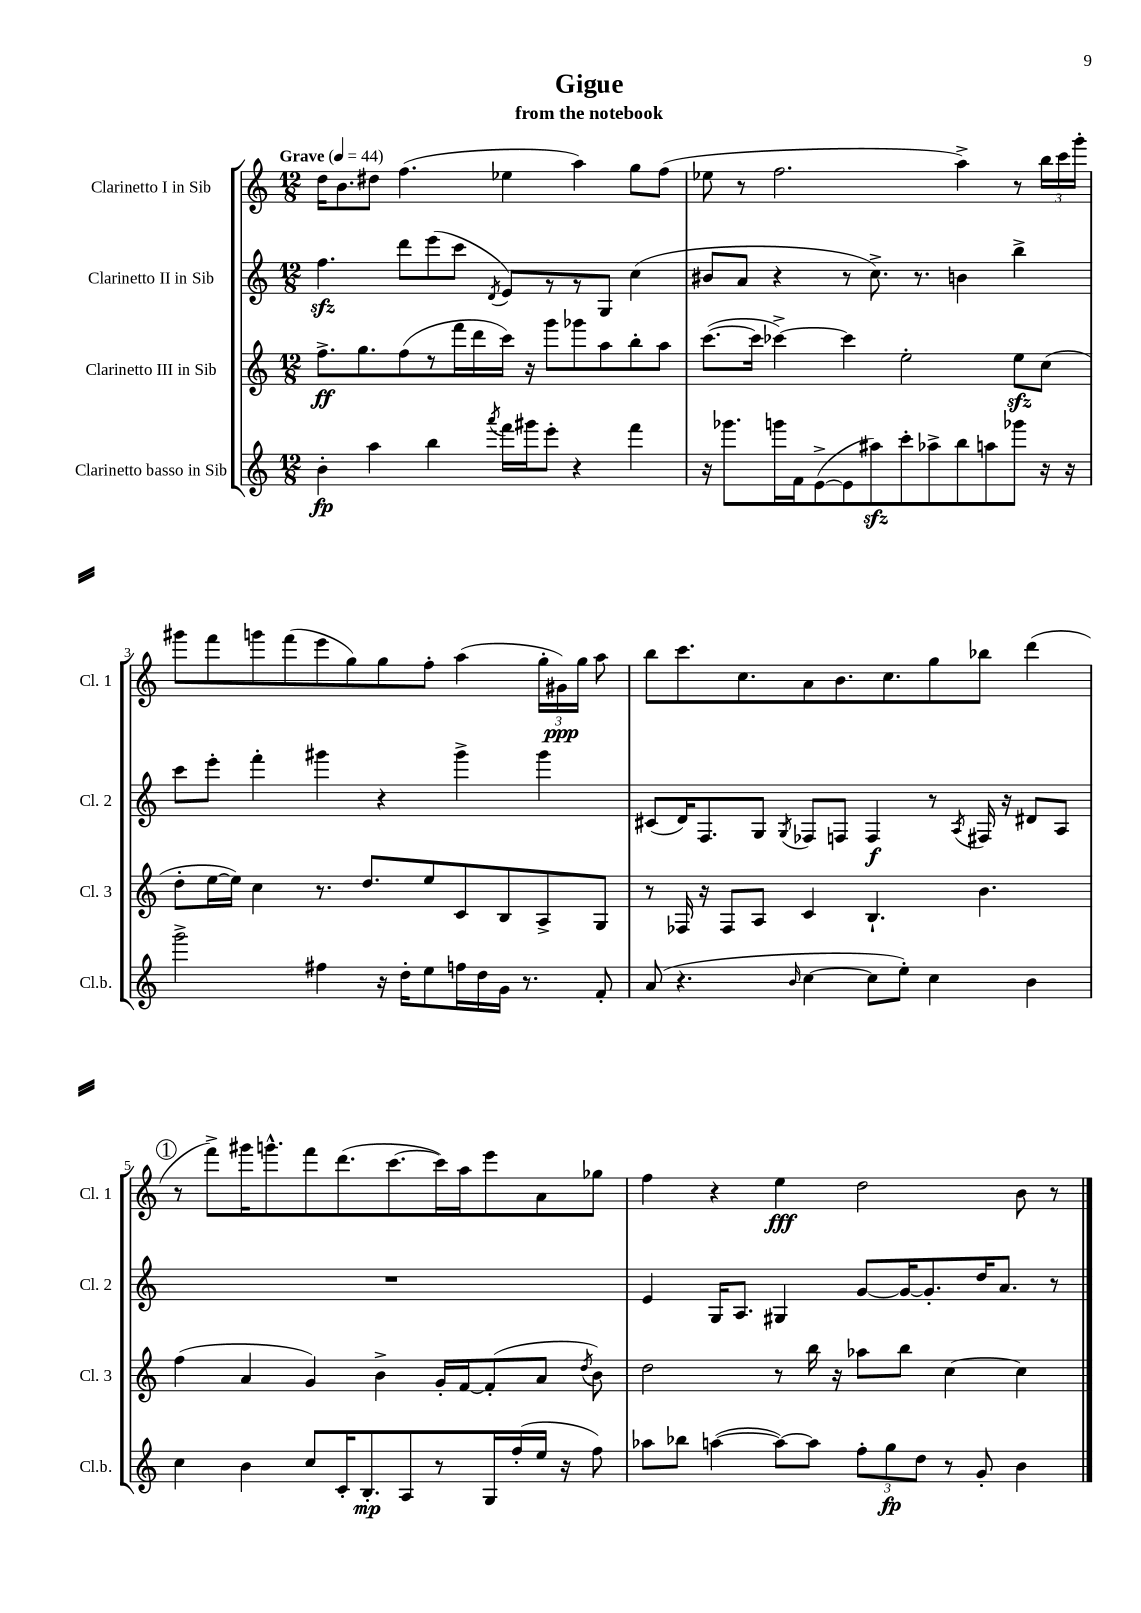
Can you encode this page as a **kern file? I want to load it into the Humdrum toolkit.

**kern	**kern	**kern	**kern
*staff4	*staff3	*staff2	*staff1
*clefG2	*clefG2	*clefG2	*clefG2
*k[]	*k[]	*k[]	*k[]
*M12/8	*M12/8	*M12/8	*M12/8
*MM44	*MM44	*MM44	*MM44
4b'\	8.ff^\L	4.ff\	16dd\LK
.	.	.	8.b\
.	8.gg\	.	.
4aa\	.	.	8dd#\J
.	(8ff\	8ddd\L	(4.ff\
4bb\	8r	(8eee\	.
.	16fff\L	8ccc\J	.
.	16ddd\	.	.
8qaaa/	.	8qd/	.
16fff\LL	16ccc\JJ)	8e/L)	4ee-\
16ggg#\J	16r	.	.
8eee'\J	8ggg\L	8r	.
4r	8ggg-\	8r	4aa\)
.	8aa\	8G/J	.
4fff\	8bb'\	(4cc\	8gg\L
.	8aa\J	.	(8ff\J
=	=	=	=
16r	([8.ccc\L	8b#/L	8ee-\
8.ggg-\L	.	.	.
.	.	8a/J	8r
.	16ccc\]Jk	.	.
16ggg\L	[4ccc-^\)	4r	2.ff\
16f\J	.	.	.
([8e^\	.	.	.
8e\]	4ccc-\]	8r	.
8aa#\)	.	8.cc^\)	.
8ccc'\	2ee'\	.	.
.	.	8.r	.
8aa-^\	.	.	.
8bb\	.	4b\	4aa^\)
8aa\	.	.	.
8ggg-\J	8ee\L	4bb^\	8r
16r	(8cc\J	.	24bb\LL
.	.	.	24ccc\
16r	.	.	.
.	.	.	24ggg'\JJ
=	=	=	=
2ggg^\	8dd'\L	8ccc\L	8ggg#\L
.	[16ee\L	8eee'\J	8fff\
.	16ee\]JJ)	.	.
.	4cc\	4fff'\	8ggg\
.	.	.	(8fff\
4ff#\	8.r	4ggg#\	8eee\
.	.	.	8gg\)
.	8.dd/L	.	.
16r	.	4r	8gg\
16dd'\LK	.	.	.
8ee\	8ee/	.	8ff'\J
16ff\L	8c/	4ggg#^\	(4aa\
16dd\	.	.	.
16g\JJ	8B/	.	.
8.r	.	.	.
.	8A^/	4ggg#\	24gg'\LL
.	.	.	24g#\)
.	.	.	24gg\JJ
8f'/	8G/J	.	8aa\
=	=	=	=
(8a/	8r	(8c#/L	8bb\L
4.r	16F-/	16d/K)	8.ccc\
.	16r	8.F/	.
.	8F-/L	.	.
.	.	.	8.cc\
.	8A/J	8G/J	.
16qqb/	.	8qG/	.
[4cc\	4c/	8F-/L	8a\
.	.	8F/J	8.b\
8cc\]L	4.B`/	4F/	.
.	.	.	8.cc\
8ee'\J)	.	.	.
4cc\	.	8r	8gg\
.	.	8qA/	.
.	4.b\	16F#/	8bb-\J
.	.	16r	.
4b\	.	8d#/L	(4ddd\
.	.	8A/J	.
=	=	=	=
4cc\	(4ff\	1.r	8r
.	.	.	8fff^\L)
4b\	4a/	.	16ggg#\K
.	.	.	8.ggg^^\
8cc/L	4g/)	.	8fff\
16c'/K	.	.	(8.ddd\
8.B'/	.	.	.
.	4b^\	.	.
.	.	.	[8.ccc\
8A/	.	.	.
8r	16g'/LL	.	16ccc\]L)
.	[16f/J	.	16aa\J
16G/L	(8f'/]	.	8eee\
(16ff'/	.	.	.
16ee/JJ	8a/J	.	8a\
16r	.	.	.
.	8qdd/	.	.
8ff\)	8b\)	.	8gg-\J
=	=	=	=
8aa-\L	2dd\	4e/	4ff\
8bb-\J	.	.	.
([4aa\	.	16G/LK	4r
.	.	8.A/J	.
8aa\_L)	8r	4G#/	4ee\
8aa\]J	16bb\	.	.
.	16r	.	.
12ff'\L	8aa-\L	[8g/L	2dd\
12gg\	.	.	.
.	8bb\J	16g/_K	.
12dd\J	.	.	.
.	.	8.g'/]	.
8r	[4cc\	.	.
8g'/	.	16dd/K	.
.	.	8.a/J	.
4b\	4cc\]	.	8b\
.	.	8r	8r
==	==	==	==
*-	*-	*-	*-
